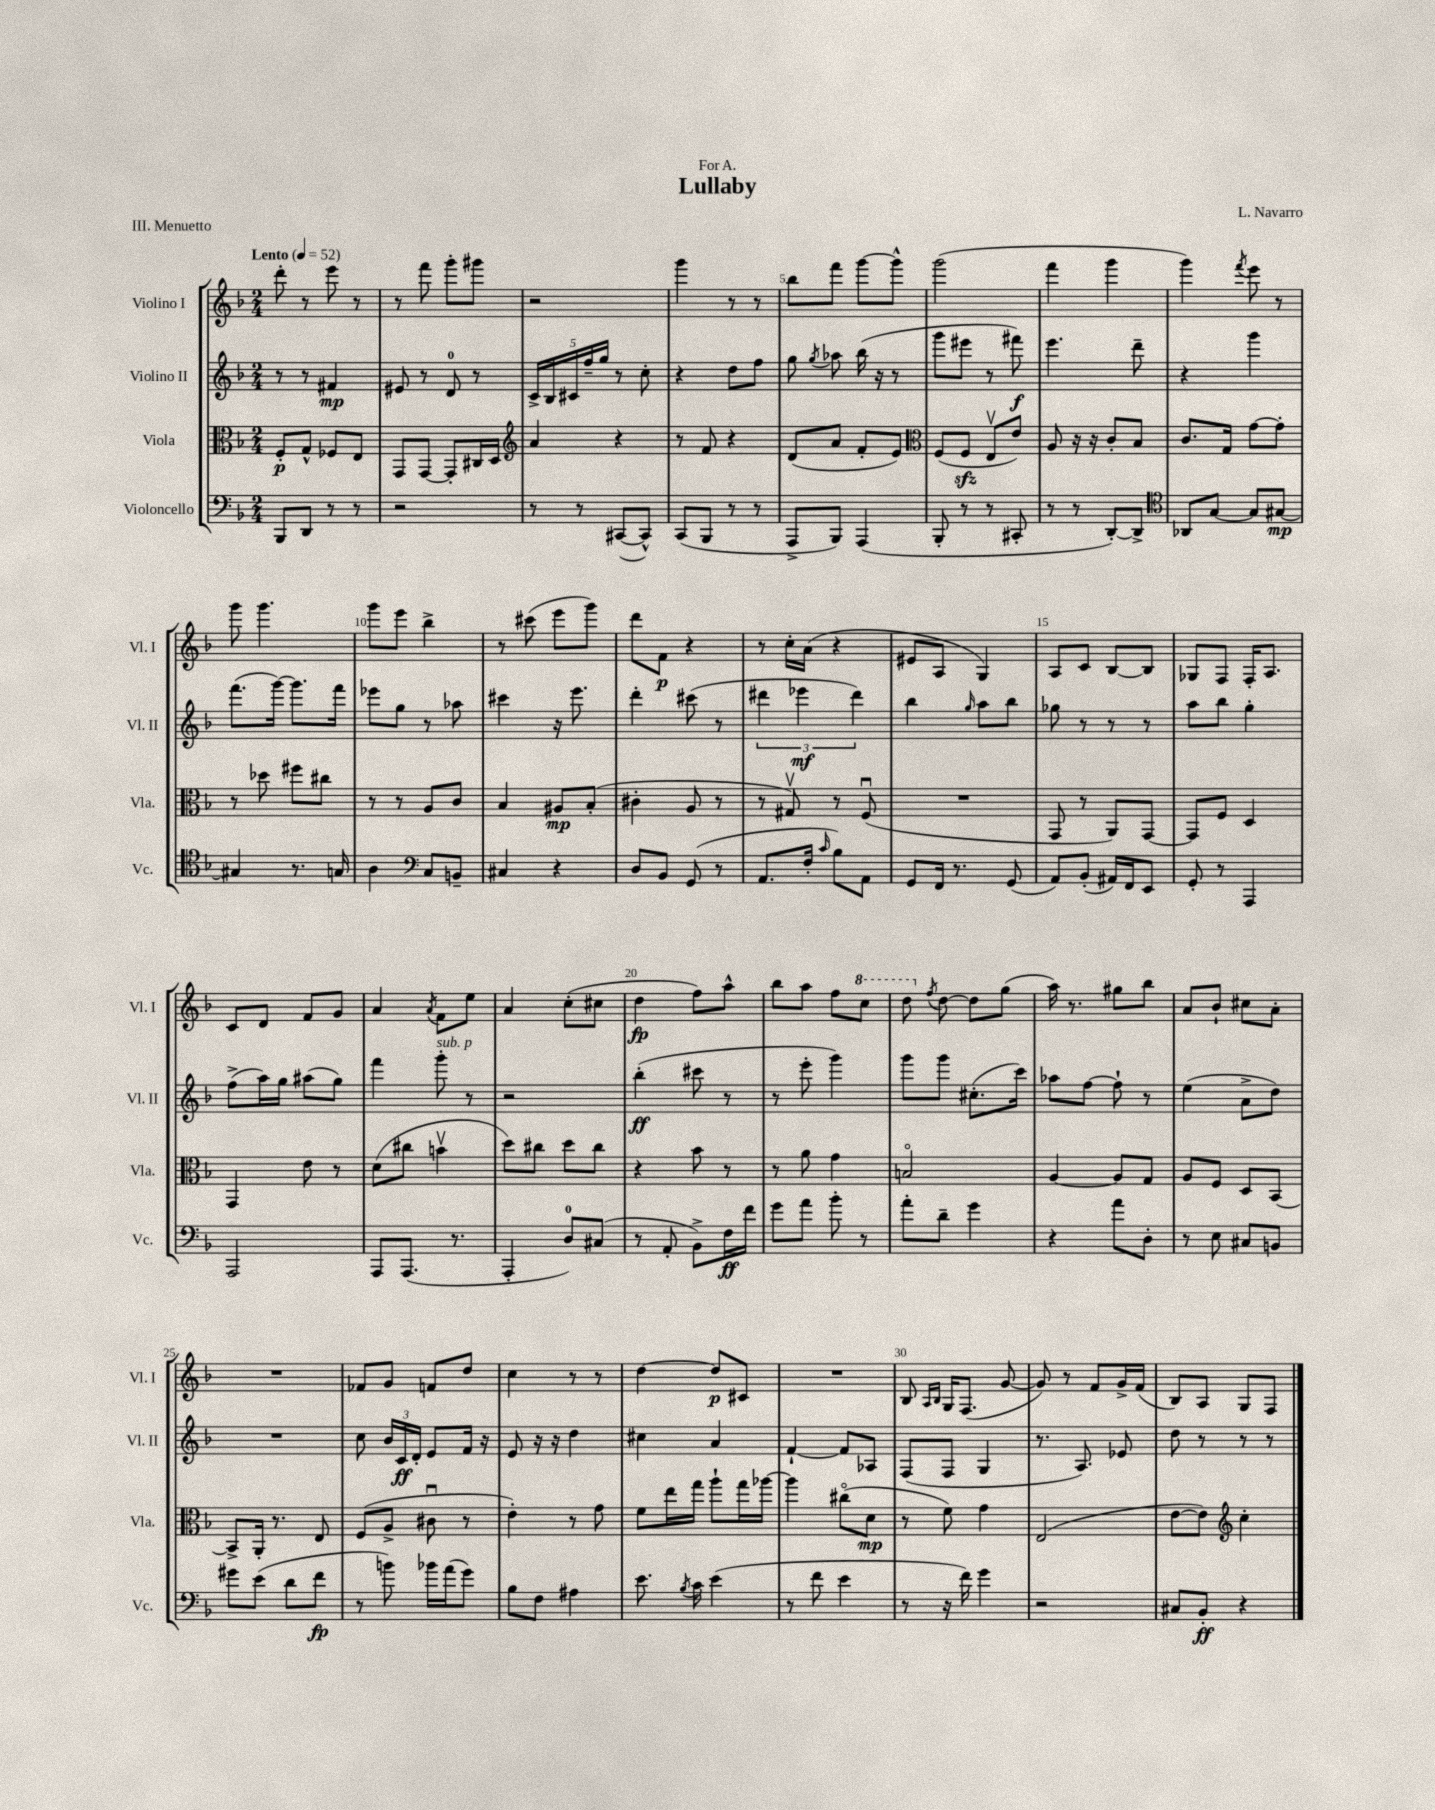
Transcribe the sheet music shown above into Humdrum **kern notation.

**kern	**kern	**kern	**kern
*staff4	*staff3	*staff2	*staff1
*clefF4	*clefC3	*clefG2	*clefG2
*k[b-]	*k[b-]	*k[b-]	*k[b-]
*M2/4	*M2/4	*M2/4	*M2/4
*MM52	*MM52	*MM52	*MM52
8BBB-	8F'	8r	8ddd'
8DD	8G^^	8r	8r
8r	8F-	4f#	8eee
8r	8E	.	8r
=	=	=	=
2r	8GG	8e#	8r
.	[8GG	8r	8fff
.	8GG']	8d	8ggg'
.	16C#	8r	8ggg#
.	16D	.	.
=	=	=	=
*	*clefG2	*	*
8r	4a	20c^	2r
.	.	20B-	.
.	.	20c#	.
8r	.	.	.
.	.	20ff~	.
.	.	20gg	.
([8CC#	4r	8r	.
8CC#^^])	.	8cc'	.
=	=	=	=
(8CC	8r	4r	4ggg
8BBB-	8f	.	.
8r	4r	8dd	8r
8r	.	8ff	8r
=	=	=	=
8AAA^	(8d	8gg	8bb-
.	.	8qgg	.
8BBB-)	8a	8aa-	8fff
(4AAA	8f'	(16bb-	[8ggg
.	.	16r	.
.	8e)	8r	8ggg^^]
=	=	=	=
*	*clefC3	*	*
8BBB-'	(8F	8ggg	(2ggg
8r	8F	8eee#	.
8r	8Ev	8r	.
8CC#'	8e)	8fff#)	.
=	=	=	=
8r	8A	4.eee	4fff
8r	16r	.	.
.	16r	.	.
[8DD')	8c'	.	4ggg
8DD^]	8B-	8ddd~	.
=	=	=	=
*clefC4	*	*	*
8AA-	8.c	4r	4ggg)
[8G	.	.	.
.	16G	.	.
.	.	.	8qfff
8G]	[8g	4ggg	8eee
[8G#	8g']	.	8r
=	=	=	=
4G#]	8r	(8.fff	8ggg
.	8dd-	.	4.ggg
.	.	[16ggg)	.
8.r	8ff#	8.ggg]	.
.	8cc#	.	.
16G	.	16fff	.
=	=	=	=
4A	8r	8eee-	8ggg
.	8r	8gg	8eee
*clefF4	*	*	*
8C	8A	8r	4bb-^
8BB~	8c	8aa-	.
=	=	=	=
4C#	4B-	4ccc#	8r
.	.	.	(8ccc#
4r	8A#	16r	8eee
.	.	8.eee	.
.	(8B-'	.	8ggg)
=	=	=	=
8D	4c#'	4ddd'	8ddd
8BB-	.	.	8f
(8GG	8A	(8ccc#	4r
8r	8r	8r	.
=	=	=	=
8.AA	8r	6ddd#	8r
.	8G#v)	.	16cc'
.	.	6eee-	.
16F'	.	.	(16a
16qqc	.	.	.
8B-)	8r	.	4r
.	.	6ddd#)	.
8AA	(8Fu	.	.
=	=	=	=
8GG	2r	4bb-	8e#
16FF	.	.	8A
8.r	.	.	.
.	.	16qqgg	.
.	.	8aa	4G)
(8GG	.	8bb-	.
=	=	=	=
8AA)	8GG	8gg-	8A
(8BB-'	8r	8r	8c
16AA#)	8AA)	8r	[8B-
16FF	.	.	.
8EE	[8GG	8r	8B-]
=	=	=	=
8GG'	8GG]	8aa	8G-
8r	8F	8bb-	8F
4AAA	4D	4gg'	16F'
.	.	.	8.A
=	=	=	=
2AAA	4GG	(8ff^	8c
.	.	16aa)	8d
.	.	16gg	.
.	8e	(8aa#	8f
.	8r	8gg)	8g
=	=	=	=
8AAA	(8d	4fff	4a
(8.AAA	8cc#	.	.
.	.	.	8qa
.	4bv	8ggg'	8f
8.r	.	.	.
.	.	8r	8ee
=	=	=	=
4AAA'	8dd)	2r	4a
.	8cc#	.	.
8D)	8dd	.	(8cc'
(8C#	8cc#	.	8cc#
=	=	=	=
8r	4r	(4bb-'	4dd
8AA'	.	.	.
8BB-^)	8b-	8ccc#	8ff)
16F	8r	8r	8aa^^
16f	.	.	.
=	=	=	=
8g	8r	8r	8bb-
8a	8a	8eee'	8aa
8b-'	4g	4ggg)	8ff
8r	.	.	8ccc
=	=	=	=
8a'	2Bo	8ggg	8ddd
.	.	.	8qff
8d~	.	8ggg	[8dd
4g	.	(8.cc#'	8dd]
.	.	.	(8gg
.	.	16ccc)	.
=	=	=	=
4r	[4A	8aa-	16aa)
.	.	.	8.r
.	.	[8ff	.
8a	8A]	8ff`]	8gg#
8D'	8G	8r	8bb-
=	=	=	=
8r	8A	(4ee	8a
8E	8F	.	8b-`
8C#	8D	8a^	8cc#
8BB	[8BB-	8dd)	8a'
=	=	=	=
8g#	8BB-^]	2r	2r
(8e	16AA'	.	.
.	8.r	.	.
8d	.	.	.
8f	8E	.	.
=	=	=	=
8r	(8F	8cc	8f-
8b)	8A^	24b-	8g
.	.	24c	.
.	.	24d'	.
16b-	8c#u	8e	8f
(16a	.	.	.
8g)	8r	16f	8dd
.	.	16r	.
=	=	=	=
8B-	4e')	8e	4cc
8F	.	16r	.
.	.	16r	.
4A#	8r	4dd	8r
.	8g	.	8r
=	=	=	=
8.e	8f	4cc#	[4dd
.	16ee	.	.
8qB-	.	.	.
16c	16gg	.	.
(4e	8aa`	4a	8dd]
.	16gg	.	8c#
.	[16aa-	.	.
=	=	=	=
8r	4aa-]	[4f`	2r
8f	.	.	.
4e	(8cc#o	8f]	.
.	8d	8A-	.
=	=	=	=
8r	8r	(8F	8B-
.	.	.	16qqA
.	.	.	16qqB-
16r	8f)	8F	16G
16f)	.	.	(8.F
4g	4g	4G	.
.	.	.	[8g
=	=	=	=
2r	(2E	8.r	8g])
.	.	.	8r
.	.	8.A)	.
.	.	.	8f
.	.	8e-	16g^
.	.	.	(16f
=	=	=	=
8C#	[8e	8dd	8B-)
8BB-'	8e])	8r	8A
*	*clefG2	*	*
4r	4cc'	8r	8G
.	.	8r	8F
==	==	==	==
*-	*-	*-	*-
